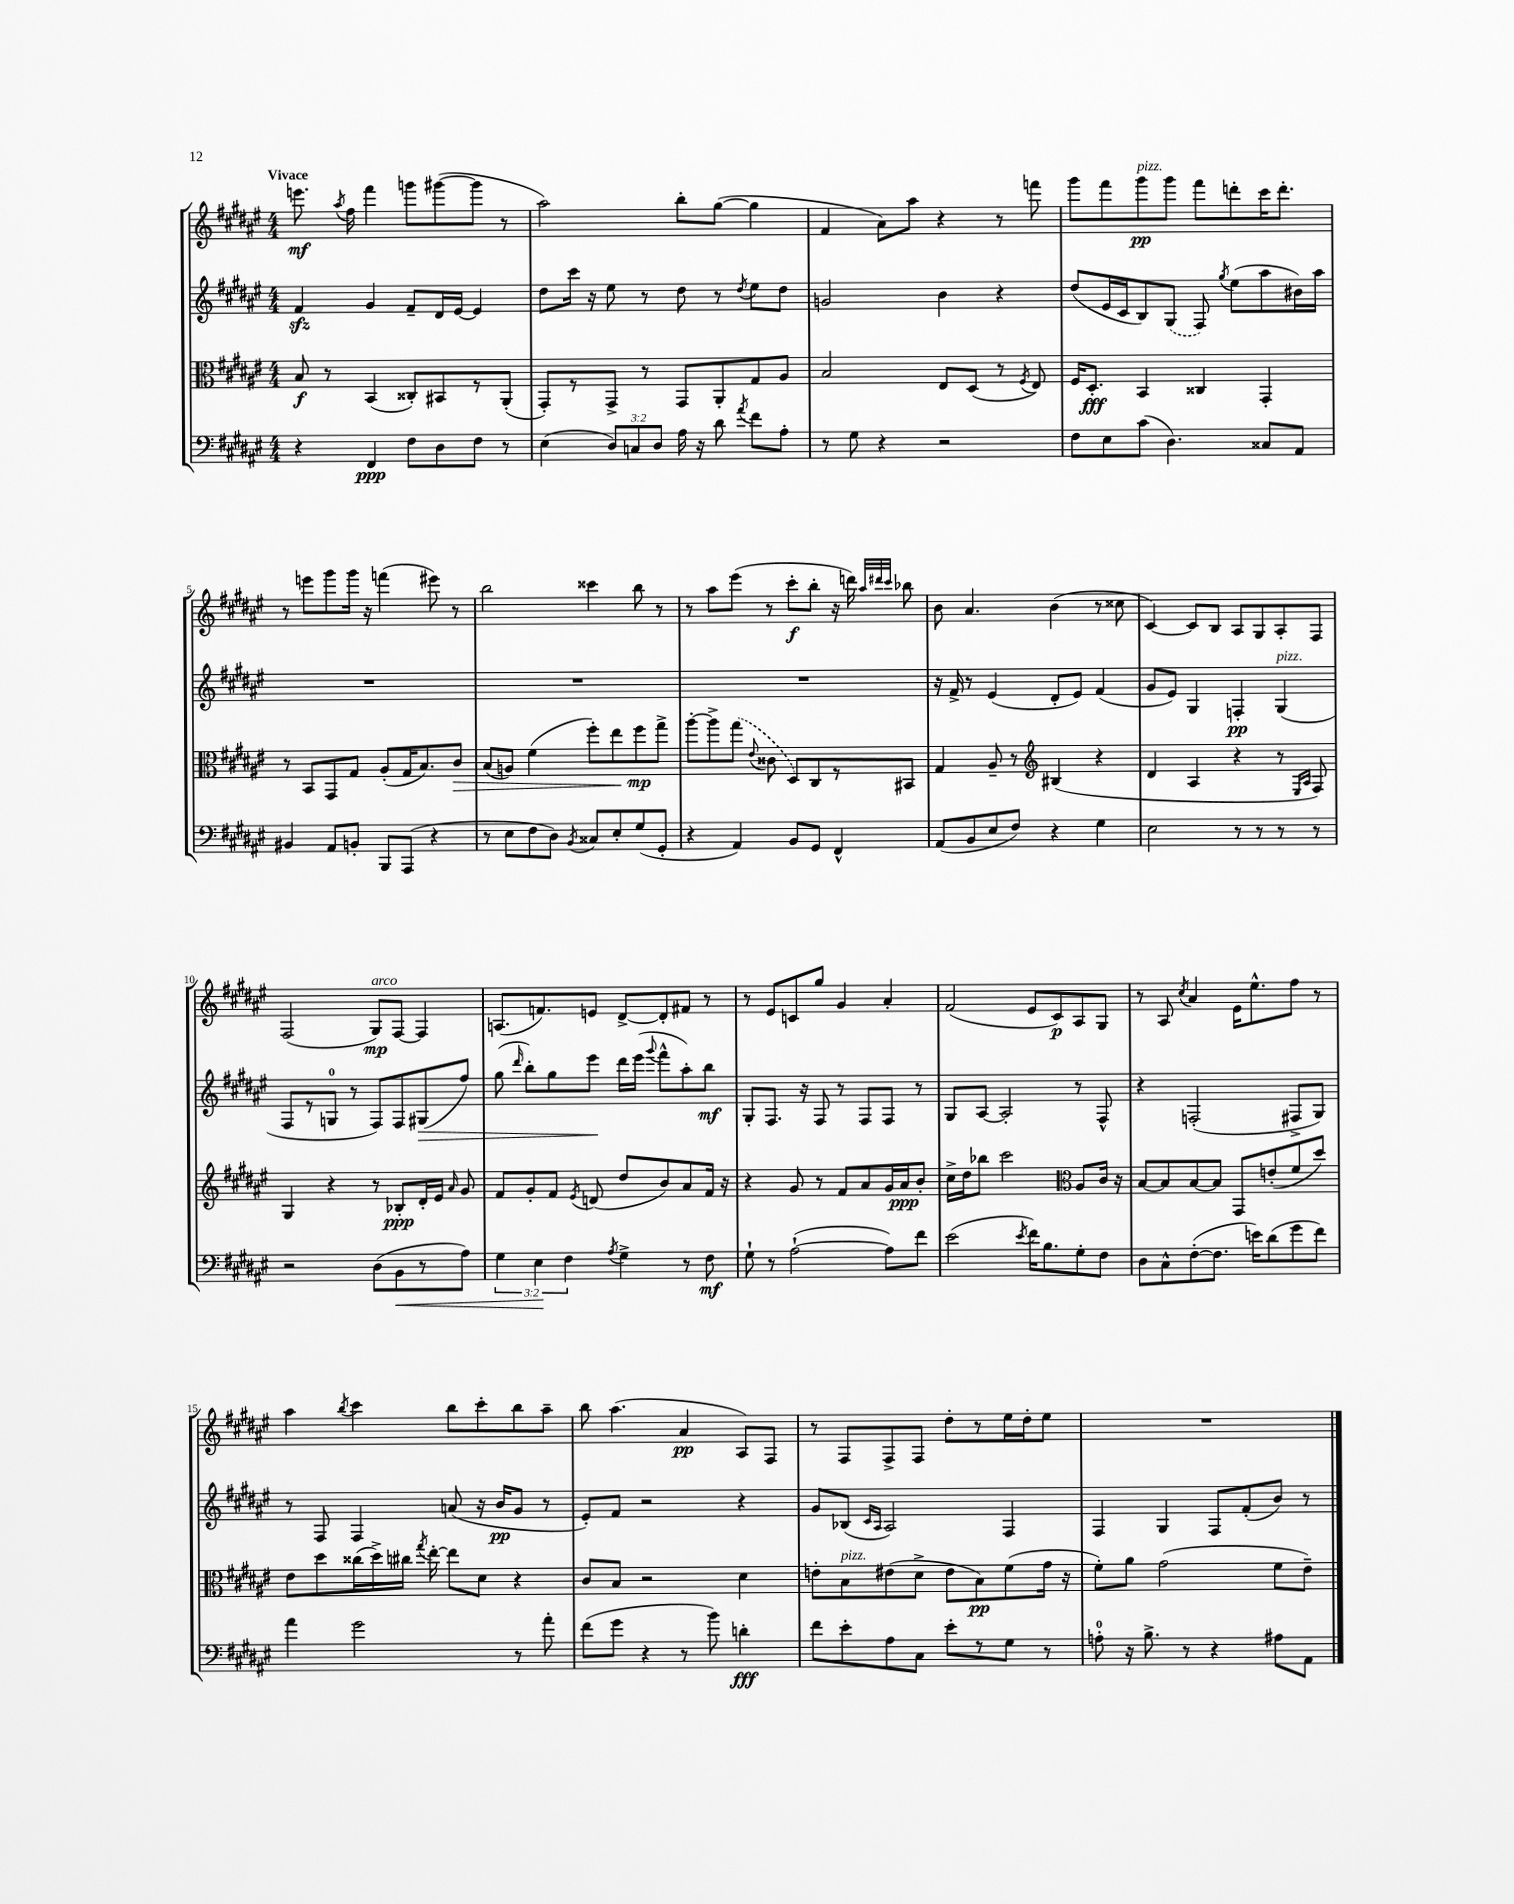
<<
\new StaffGroup <<
\new Staff = "s0" {
    \clef treble \key fis \major \numericTimeSignature \time 4/4 \tempo "Vivace"
    \autoBeamOff e'''8.\mf \acciaccatura { ais''8 } fis''16 fis'''4 g'''8[ gis'''8~( gis'''8] r8 |
    ais''2) b''8[-. gis''8]~( gis''4 |
    fis'4 ais'8[) ais''8] r4 r8 f'''8 |
    gis'''8[ fis'''8 gis'''8\pp^\markup { \italic "pizz." } gis'''8] fis'''8[ d'''8-. cis'''16 d'''8.]-. |
    r8 e'''8[ gis'''8 gis'''16] r16 f'''4( eis'''8) r8 |
    b''2 cisis'''4 b''8 r8 |
    r8 ais''8[ eis'''8]( r8 cis'''8[-.\f b''8]-. r16 d'''16) \grace { ais''32[ dis'''32 cis'''32] } bes''8 |
    b'8 ais'4. b'4( r8 cisis''8 |
    cis'4~) cis'8[ b8] ais8[ gis8 ais8-. fis8] |
    fis2( gis8[\mp^\markup { \italic "arco" }) fis8]~ fis4 |
    a8.[( f'8.) e'8] dis'8[~-> dis'8-. fis'8] r8 |
    r8 eis'8[ c'8 gis''8] gis'4 ais'4-. |
    fis'2( eis'8[ cis'8\p) ais8 gis8] |
    r8 ais8 \acciaccatura { cis''8 } ais'4 eis'16[ eis''8.-^ fis''8] r8 |
    ais''4 \acciaccatura { b''8 } cis'''4 b''8[ cis'''8-. b''8 ais''8]-- |
    b''8 ais''4.( ais'4\pp ais8[) fis8] |
    r8 fis8[ fis8-> fis8] dis''8[-. r8 eis''16 dis''16-. eis''8] |
    R1 \bar "|." |
}
\new Staff = "s1" {
    \clef treble \key fis \major \numericTimeSignature \time 4/4
    \autoBeamOff fis'4\sfz gis'4 fis'8[-- dis'16 eis'16]~ eis'4 |
    dis''8[ cis'''16] r16 eis''8 r8 dis''8 r8 \acciaccatura { dis''8 } eis''8[ dis''8] |
    g'2 b'4 r4 |
    dis''8[( eis'16 cis'16 b8) \once \slurDashed gis8]( fis8) \acciaccatura { gis''8 } eis''8[( ais''8 bis'16) ais''16] |
    R1 |
    R1 |
    R1 |
    r16 fis'16-> r8 eis'4( dis'8[-. eis'8]) fis'4( |
    gis'8[ eis'8]) gis4 f4-.\pp gis4^\markup { \italic "pizz." }( |
    fis8[ r8 g8]-0 r8 fis8[) fis8 gis8\>( fis''8]) |
    gis''8( \grace { dis'''16 } b''8[-.) gis''8 eis'''8]\! dis'''16[ eis'''16]( \appoggiatura { gis'''8 } fis'''8[-^ ais''8-.) b''8]\mf |
    gis8[-. fis8.] r16 fis8 r8 fis8[ fis8] r8 |
    gis8[ ais8]~ ais2-. r8 fis8-^ |
    r4 f2-.( fis8[-> gis8]) |
    r8 fis8 fis4 a'8( r16 b'16[\pp gis'8] r8 |
    eis'8[-.) fis'8] r2 r4 |
    gis'8[ bes8]( \grace { cis'16[ ais16] } ais2) fis4 |
    fis4 gis4 fis8[ fis'8-.( b'8]) r8 \bar "|." |
}
\new Staff = "s2" {
    \clef alto \key fis \major \numericTimeSignature \time 4/4
    \autoBeamOff b8\f r8 b,4( cisis8[-.) bis,8 r8 ais,8]-.( |
    gis,8[-.) r8 gis,8]-> r8 gis,8[ ais,8-. gis8 ais8] |
    b2 eis8[ dis8]( r8 \acciaccatura { fis8 } eis8) |
    fis16[ dis8.]-.\fff b,4 cisis4 gis,4-. |
    r8 b,8[ gis,8 gis8] ais8[-.( gis16 b8.) cis'8]\> |
    b8[( a8]) fis'4( fis''8[-.) eis''8\! fis''8\mp gis''8]-> |
    ais''8[~-. ais''8-> \once \slurDashed gis''8]( \appoggiatura { eis'8 } cisis'8 dis8[) cis8 r8 bis,8] |
    gis4 ais8-- r8 \clef treble bis4( r4 |
    dis'4 ais4 r4 r8 \grace { eis16[ ais16] } fis8) |
    gis4 r4 r8 bes8[-.\ppp dis'16-. eis'16] \grace { ais'16 } gis'8 |
    fis'8[ gis'8-. fis'8] \acciaccatura { eis'8 } d'8( dis''8[ b'8) ais'8 fis'16] r16 |
    r4 gis'8 r8 fis'8[ ais'8 gis'16 ais'16\ppp b'8]-. |
    cis''16[-> dis''16 bes''8] cis'''2 \clef alto ais8[ cis'16] r16 |
    b8[~ b8 b8~ b8] gis,8[ e'8-.( fis'8 dis''8]) |
    eis'8[ dis''8 cisis''16( dis''16->) cis''16] \acciaccatura { gis''8 } eis''16~-. eis''8[ dis'8] r4 |
    cis'8[ b8] r2 dis'4 |
    e'8[-. b8^\markup { \italic "pizz." } eis'8( dis'8]-> eis'8[ b8\pp) fis'8( gis'16] r16 |
    fis'8[-.) ais'8] gis'2( fis'8[ eis'8]--) \bar "|." |
}
\new Staff = "s3" {
    \clef bass \key fis \major \numericTimeSignature \time 4/4 \override Staff.TupletNumber.text = #tuplet-number::calc-fraction-text
    \autoBeamOff r4 fis,4\ppp fis8[ dis8 fis8] r8 |
    eis4( \tuplet 3/2 { dis8[) c8 dis8] } ais16 r16 dis'8 \acciaccatura { ais'8 } fis'8[ ais8]-. |
    r8 gis8 r4 r2 |
    fis8[ eis8 cis'8]( dis4.) cisis8[ ais,8] |
    bis,4 ais,8[ b,8]-. b,,8[ ais,,8]( r4 |
    r8 eis8[ fis8 dis8]) \acciaccatura { b,8 } cisis8[ eis8-. gis8( gis,8]-. |
    r4 ais,4) b,8[ gis,8] fis,4-^ |
    ais,8[( b,8 eis8 fis8]) r4 gis4 |
    eis2 r8 r8 r8 r8 |
    r2 dis8[( b,8\< r8 ais8]) |
    \tuplet 3/2 { gis4 eis4\! fis4 } \acciaccatura { ais8 } gis4-> r8 fis8\mf |
    gis8-! r8 ais2~-!( ais8[) fis'8] |
    eis'2( \acciaccatura { eis'8 } fis'16[) b8. gis8-. fis8] |
    dis8[ cis8-^ fis8~-.( fis8.] e'16[) dis'8( gis'8 fis'8]) |
    ais'4 gis'2 r8 ais'8-. |
    fis'8[( gis'8] r4 r8 b'8) d'4-.\fff |
    fis'8[ eis'8-. ais8 cis8] eis'8[-. r8 gis8] r8 |
    a8-0-. r16 b8.-> r8 r4 ais8[ ais,8] \bar "|." |
}
>>
>>
